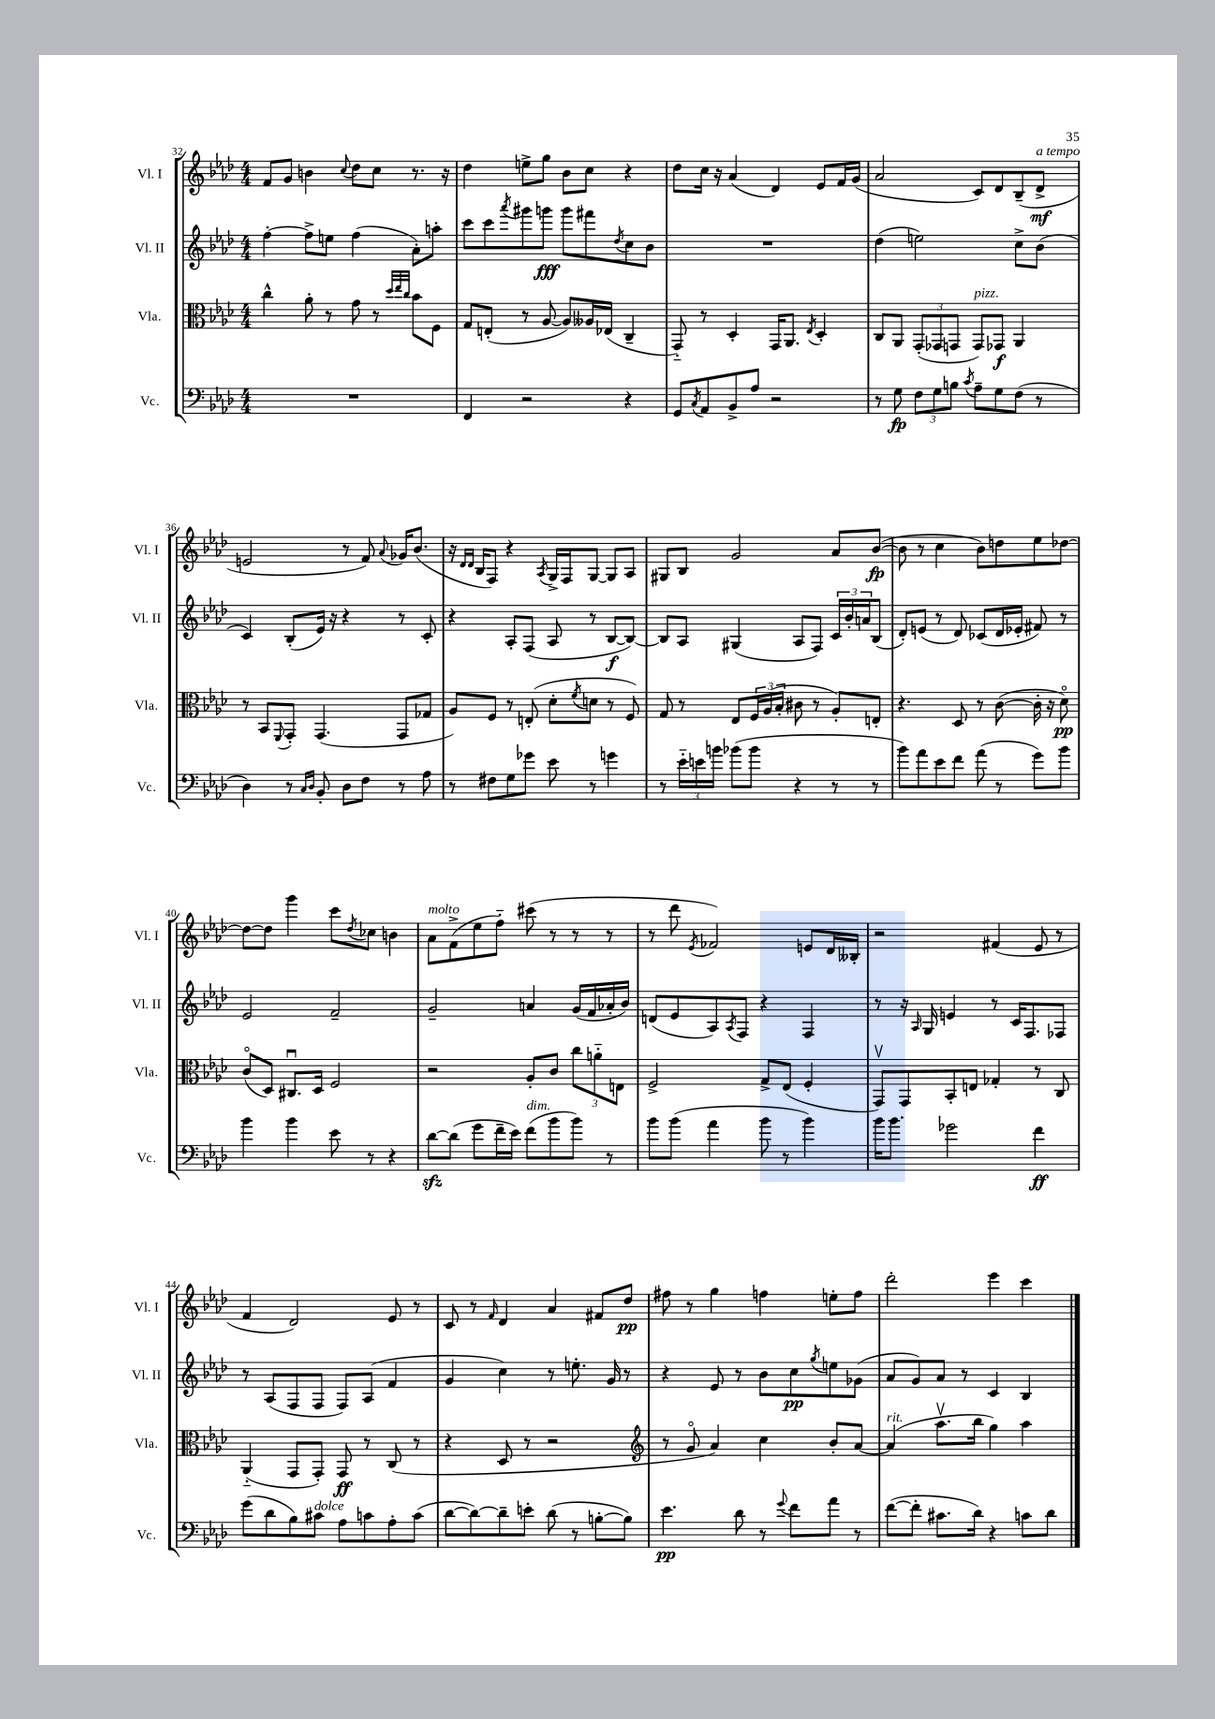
<<
\new StaffGroup <<
\new Staff = "s0" \with { instrumentName = "Vl. I" shortInstrumentName = "Vl. I" } {
    \clef treble \key aes \major \numericTimeSignature \time 4/4
    f'8 g'8 b'4 \appoggiatura { c''8 } des''8 c''8 r8. r16 |
    des''4 e''8-> g''8 bes'8 c''8 r4 |
    des''8 c''16 r16 aes'4( des'4) ees'8 f'16 g'16( |
    aes'2 c'8) des'8 bes8--( des'8->\mf^\markup { \italic "a tempo" } |
    e'2 r8 f'8) \appoggiatura { aes'8 } ges'16 bes'8.( |
    r16 \grace { des'16 des'16 } bes16 f8) r4 \acciaccatura { aes8 } g16-> f16 g8~ g8 aes8 |
    gis8 bes8 g'2 aes'8 bes'8~\fp( |
    bes'8 r8 c''4 bes'8) d''8 ees''8 des''8~ |
    des''8~ des''8 g'''4 c'''8 \acciaccatura { des''8 } ces''8 b'4 |
    aes'8^\markup { \italic "molto" } f'8->( ees''8 f''8-_) cis'''8( r8 r8 r8 |
    r8 des'''8 \acciaccatura { ees'8 } fes'2) e'8 des'16 beses16-. |
    r2 fis'4( ees'8 r8 |
    f'4 des'2) ees'8 r8 |
    c'8 r8 \grace { f'16 } des'4 aes'4 fis'8 des''8\pp |
    fis''8 r8 g''4 f''4 e''8-. f''8 |
    des'''2-. ees'''4 c'''4 \bar "|." |
}
\new Staff = "s1" \with { instrumentName = "Vl. II" shortInstrumentName = "Vl. II" } {
    \clef treble \key aes \major \numericTimeSignature \time 4/4
    f''4~-. f''8-> e''8 f''4( aes'8-.) a''8-. |
    c'''8 c'''8 \acciaccatura { aes'''8 } gis'''8 g'''8\fff g'''8 fis'''8 \acciaccatura { des''8 } c''8 bes'8 |
    R1 |
    des''4( e''2) c''8-> bes'8( |
    c'4) bes8-.( ees'16) r16 r4 r8 c'8-. |
    r4 aes8-. f8( aes8 r8 bes8~\f bes8~) |
    bes8 aes8 gis4( aes8 f8) \tuplet 3/2 { c'16 bes'16-. a'16 } bes8( |
    des'8-.) e'8( r8 des'8) ces'8( des'16 ees'16-. fis'8) r8 |
    ees'2 f'2-- |
    g'2-- a'4 g'16( f'16 aes'16-. bes'16) |
    d'8( ees'8 aes8) \acciaccatura { aes8 } f8 r4 f4 |
    r8 r16 \grace { aes16 } g16 e'4 r8 c'16 f8. fes8 |
    r8 aes8( f8 f8 f8) aes8( f'4 |
    g'4 c''4) r8 e''8.-. g'16 r8 |
    r4 ees'8 r8 bes'8 c''8\pp \acciaccatura { g''8 } e''8 ges'8( |
    aes'8 g'8) aes'8 r8 c'4 bes4 \bar "|." |
}
\new Staff = "s2" \with { instrumentName = "Vla." shortInstrumentName = "Vla." } {
    \clef alto \key aes \major \numericTimeSignature \time 4/4
    c''4-^ aes'8-. r8 g'8 r8 \grace { des''32 ees''32 c''32 } bes'8 f8 |
    g8 e8-.( r8 aes8~ aes8) aeses16 ees16( c4-- |
    g,8-_) r8 des4-. g,16 aes,8. \acciaccatura { ees8 } des4-. |
    c8 aes,8 \tuplet 3/2 { g,8-.( ges,8 g,8 } g,8^\markup { \italic "pizz." }) ges,8\f aes,4 |
    r8 bes,8 \appoggiatura { f,8 } g,8-. g,4.( g,8 ges8 |
    aes8) f8 r8 e8-.( des'8-. \acciaccatura { f'8 } d'8 r8 f8) |
    g8 r8 ees8 \tuplet 3/2 { f16 aes16( bes16-. } cis'8 r8 aes8-.) e8-. |
    r4. des8 r8 c'8~( c'16-. r16 des'8\flageolet\pp) |
    c'8\flageolet( des8) cis8.\downbow des16 f2 |
    r2 aes8-. c'8 \tuplet 3/2 { c''8 a'8-_ e8 } |
    f2-> g8-> ees8( f4-. |
    g,8\upbow) g,8 bes,8-. e8 ges4-. r8 c8 |
    aes,4-_( g,8 g,8-.) g,8\ff r8 c8( r8 |
    r4 des8 r8 r2 |
    \clef treble r8 g'8\flageolet aes'4) c''4 bes'8-. aes'8~ |
    aes'4^\markup { \italic "rit." }( aes''8.\upbow bes''16 g''4) aes''4 \bar "|." |
}
\new Staff = "s3" \with { instrumentName = "Vc." shortInstrumentName = "Vc." } {
    \clef bass \key aes \major \numericTimeSignature \time 4/4
    R1 |
    f,4 r2 r4 |
    g,8 \acciaccatura { c8 } aes,8 bes,8-> aes8 r2 |
    r8 g8\fp \tuplet 3/2 { f8 g8 b8 } \acciaccatura { c'8 } aes8-- g8 f8( r8 |
    des4) r8 \grace { c16 des16 } bes,8-. des8 f8 r8 aes8 |
    r8 fis8 g8 ges'8 ees'8 r8 g'4 |
    r8 \tuplet 3/2 { ees'16-_ e'16 b'16 } bes'8( bes'8 r4 r8 r8 |
    bes'8) aes'8 ees'8 f'8 aes'8( r8 g'8) bes'8 |
    bes'4 bes'4 ees'8 r8 r4 |
    des'8~\sfz des'8( g'8 f'16-- ees'16) f'8^\markup { \italic "dim." }( bes'8 bes'8) r8 |
    bes'8 bes'8( aes'4 bes'8 r8 bes'4) |
    bes'16 bes'8. ges'2 f'4\ff |
    g'8( des'8 bes8) cis'8^\markup { \italic "dolce" } aes8 c'8 aes8-. c'8( |
    des'8~ des'8~) des'8-- e'8-. des'8( r8 b8~-. b8) |
    ees'4.\pp des'8 r8 \appoggiatura { g'8 } f'8 aes'8 r8 |
    f'8~( f'8-. cis'8. des'16) r4 c'8 des'8 \bar "|." |
}
>>
>>
\layout { \context { \Score currentBarNumber = #32 } }
